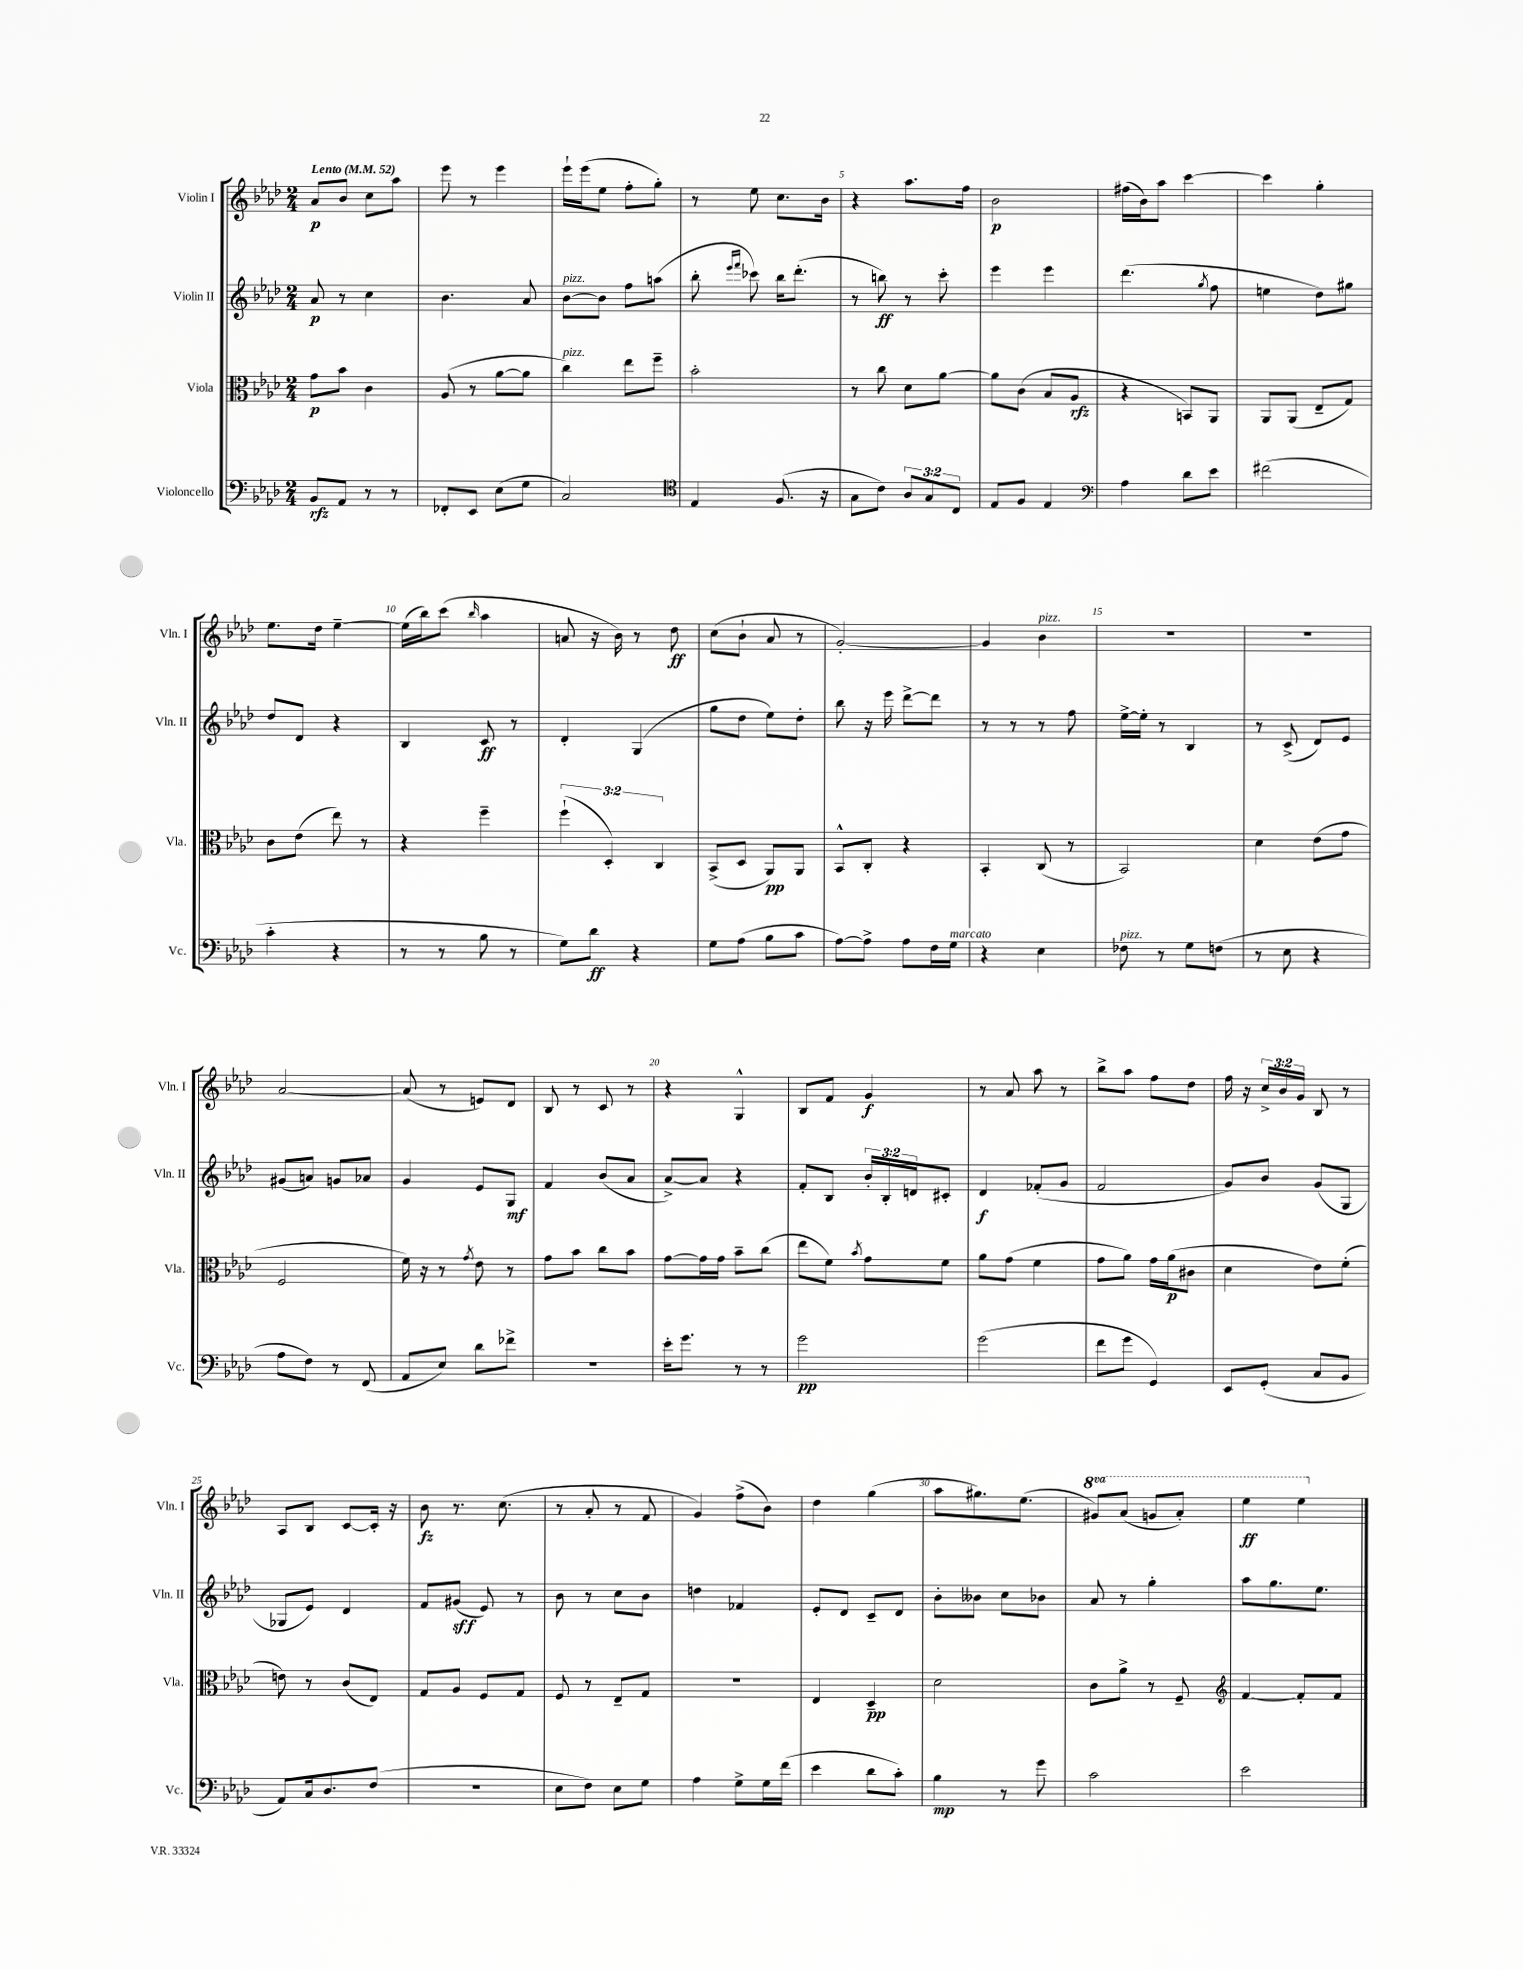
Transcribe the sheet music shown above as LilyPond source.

<<
\new StaffGroup <<
\new Staff = "s0" \with { instrumentName = "Violin I" shortInstrumentName = "Vln. I" } {
    \clef treble \key aes \major \numericTimeSignature \time 2/4 \override Staff.TupletNumber.text = #tuplet-number::calc-fraction-text \set Staff.ottavationMarkups = #ottavation-simple-ordinals \tempo "Lento" 4 = 52
    aes'8\p bes'8 c''8 aes''8 |
    ees'''8 r8 ees'''4 |
    ees'''16-! ees'''16( ees''8 f''8-. g''8-.) |
    r8 ees''8 c''8. bes'16 |
    r4 aes''8. f''16 |
    bes'2\p |
    fis''16( bes'16) aes''8 c'''4~ |
    c'''4 g''4-. |
    ees''8. des''16 ees''4~-- |
    ees''16( bes''16) c'''8( \grace { bes''16 } aes''4 |
    a'8 r16 bes'16) r8 des''8\ff |
    c''8( bes'8-! aes'8 r8 |
    g'2~-.) |
    g'4 bes'4^\markup { \italic "pizz." } |
    R2 |
    r2 |
    aes'2~ |
    aes'8( r8 e'8) des'8 |
    bes8 r8 c'8 r8 |
    r4 g4-^ |
    bes8 f'8 g'4\f |
    r8 aes'8 aes''8 r8 |
    bes''8-> aes''8 f''8 des''8 |
    f''16 r16 \tuplet 3/2 { c''16-> bes'16 g'16 } bes8 r8 |
    aes8 bes8 c'8~ c'16-. r16 |
    bes'8\fz r8. c''8.( |
    r8 aes'8-. r8 f'8 |
    g'4) f''8->( bes'8) |
    des''4 g''4( |
    aes''8 gis''8.) ees''8.( |
    \ottava #1 gis''8) aes''8( g''8 aes''8-.) |
    ees'''4\ff ees'''4 \ottava #0 \bar "|." |
}
\new Staff = "s1" \with { instrumentName = "Violin II" shortInstrumentName = "Vln. II" } {
    \clef treble \key aes \major \numericTimeSignature \time 2/4 \override Staff.TupletNumber.text = #tuplet-number::calc-fraction-text
    aes'8\p r8 c''4 |
    bes'4. aes'8 |
    bes'8~^\markup { \italic "pizz." } bes'8 f''8 a''8( |
    bes''8-. \grace { ees'''16 f'''16 } ces'''8) bes''16 des'''8.-.( |
    r8 b''8\ff) r8 c'''8-. |
    ees'''4 ees'''4 |
    des'''4.( \acciaccatura { g''8 } f''8 |
    e''4 des''8) gis''8 |
    des''8 des'8 r4 |
    bes4 c'8\ff r8 |
    des'4-. g4( |
    g''8 des''8 ees''8) des''8-. |
    bes''8 r16 ees'''16 des'''8~-> des'''8 |
    r8 r8 r8 f''8 |
    ees''16~-> ees''16-. r8 bes4 |
    r8 c'8->( des'8) ees'8 |
    gis'8( a'8) g'8 aes'8 |
    g'4 ees'8 g8\mf |
    f'4 bes'8( aes'8 |
    aes'8~->) aes'8 r4 |
    f'8-. bes8 \tuplet 3/2 { bes'16-. bes16-. d'16 } cis'8-. |
    des'4\f fes'8-.( g'8 |
    f'2 |
    g'8) bes'8 g'8( g8 |
    ges8 ees'8) des'4 |
    f'8 gis'8\sff( ees'8) r8 |
    bes'8 r8 c''8 bes'8 |
    d''4 fes'4 |
    ees'8-. des'8 c'8-- des'8 |
    bes'8-. beses'8 c''8 bes'8 |
    aes'8 r8 g''4-. |
    aes''8 g''8. ees''8. \bar "|." |
}
\new Staff = "s2" \with { instrumentName = "Viola" shortInstrumentName = "Vla." } {
    \clef alto \key aes \major \numericTimeSignature \time 2/4 \override Staff.TupletNumber.text = #tuplet-number::calc-fraction-text
    g'8\p bes'8 c'4 |
    aes8( r8 aes'8~ aes'8 |
    c''4^\markup { \italic "pizz." }) ees''8 f''8-- |
    bes'2-. |
    r8 c''8 des'8 aes'8~ |
    aes'8 c'8( bes8 aes8\rfz |
    r4 b,8) aes,8 |
    aes,8 aes,8( ees8-- g8) |
    c'8 ees'8( ees''8) r8 |
    r4 f''4-- |
    \tuplet 3/2 { f''4-!( des4-.) c4 } |
    bes,8->( des8 aes,8\pp) aes,8 |
    bes,8-^ c8-. r4 |
    bes,4-. c8( r8 |
    bes,2) |
    des'4 ees'8( g'8 |
    f2 |
    f'16) r16 r8 \acciaccatura { g'8 } ees'8 r8 |
    g'8 bes'8 c''8 bes'8 |
    g'8~ g'16 g'16 bes'8-- c''8( |
    ees''8 f'8) \acciaccatura { bes'8 } g'8 f'8 |
    aes'8 g'8( f'4 |
    g'8 aes'8) g'16 aes'16\p( cis'8 |
    des'4 ees'8) f'8-.( |
    e'8) r8 c'8( ees8) |
    g8 aes8 f8 g8 |
    f8 r8 ees8-- g8 |
    r2 |
    ees4 des4--\pp |
    des'2 |
    c'8 aes'8-> r8 f8-- |
    \clef treble f'4~ f'8-. f'8 \bar "|." |
}
\new Staff = "s3" \with { instrumentName = "Violoncello" shortInstrumentName = "Vc." } {
    \clef bass \key aes \major \numericTimeSignature \time 2/4 \override Staff.TupletNumber.text = #tuplet-number::calc-fraction-text
    bes,8\rfz aes,8 r8 r8 |
    fes,8-. ees,8 ees8( g8 |
    c2) |
    \clef tenor ees4 f8.( r16 |
    g8 c'8) \tuplet 3/2 { aes8 g8 c8 } |
    ees8 f8 ees4 |
    \clef bass aes4 des'8 ees'8 |
    fis'2( |
    c'4-. r4 |
    r8 r8 bes8 r8 |
    g8) des'8\ff r4 |
    g8 aes8( bes8 c'8 |
    aes8~) aes8-> aes8 f16 g16^\markup { \italic "marcato" } |
    r4 ees4 |
    fes8^\markup { \italic "pizz." } r8 g8 f8( |
    r8 ees8 r4 |
    aes8 f8) r8 f,8( |
    aes,8 ees8) des'8 fes'8-> |
    r2 |
    ees'16-. g'8. r8 r8 |
    g'2\pp |
    g'2( |
    f'8 g'8 g,4) |
    ees,8 g,8-.( c8 bes,8 |
    aes,8) c16 des8. f8( |
    r2 |
    ees8 f8) ees8 g8 |
    aes4 g8-> g16 f'16( |
    ees'4 des'8 c'8-.) |
    bes4\mp r8 g'8 |
    c'2 |
    ees'2 \bar "|." |
}
>>
>>
\layout { \context { \Score \override BarNumber.break-visibility = ##(#f #t #t) barNumberVisibility = #(every-nth-bar-number-visible 5) } }
